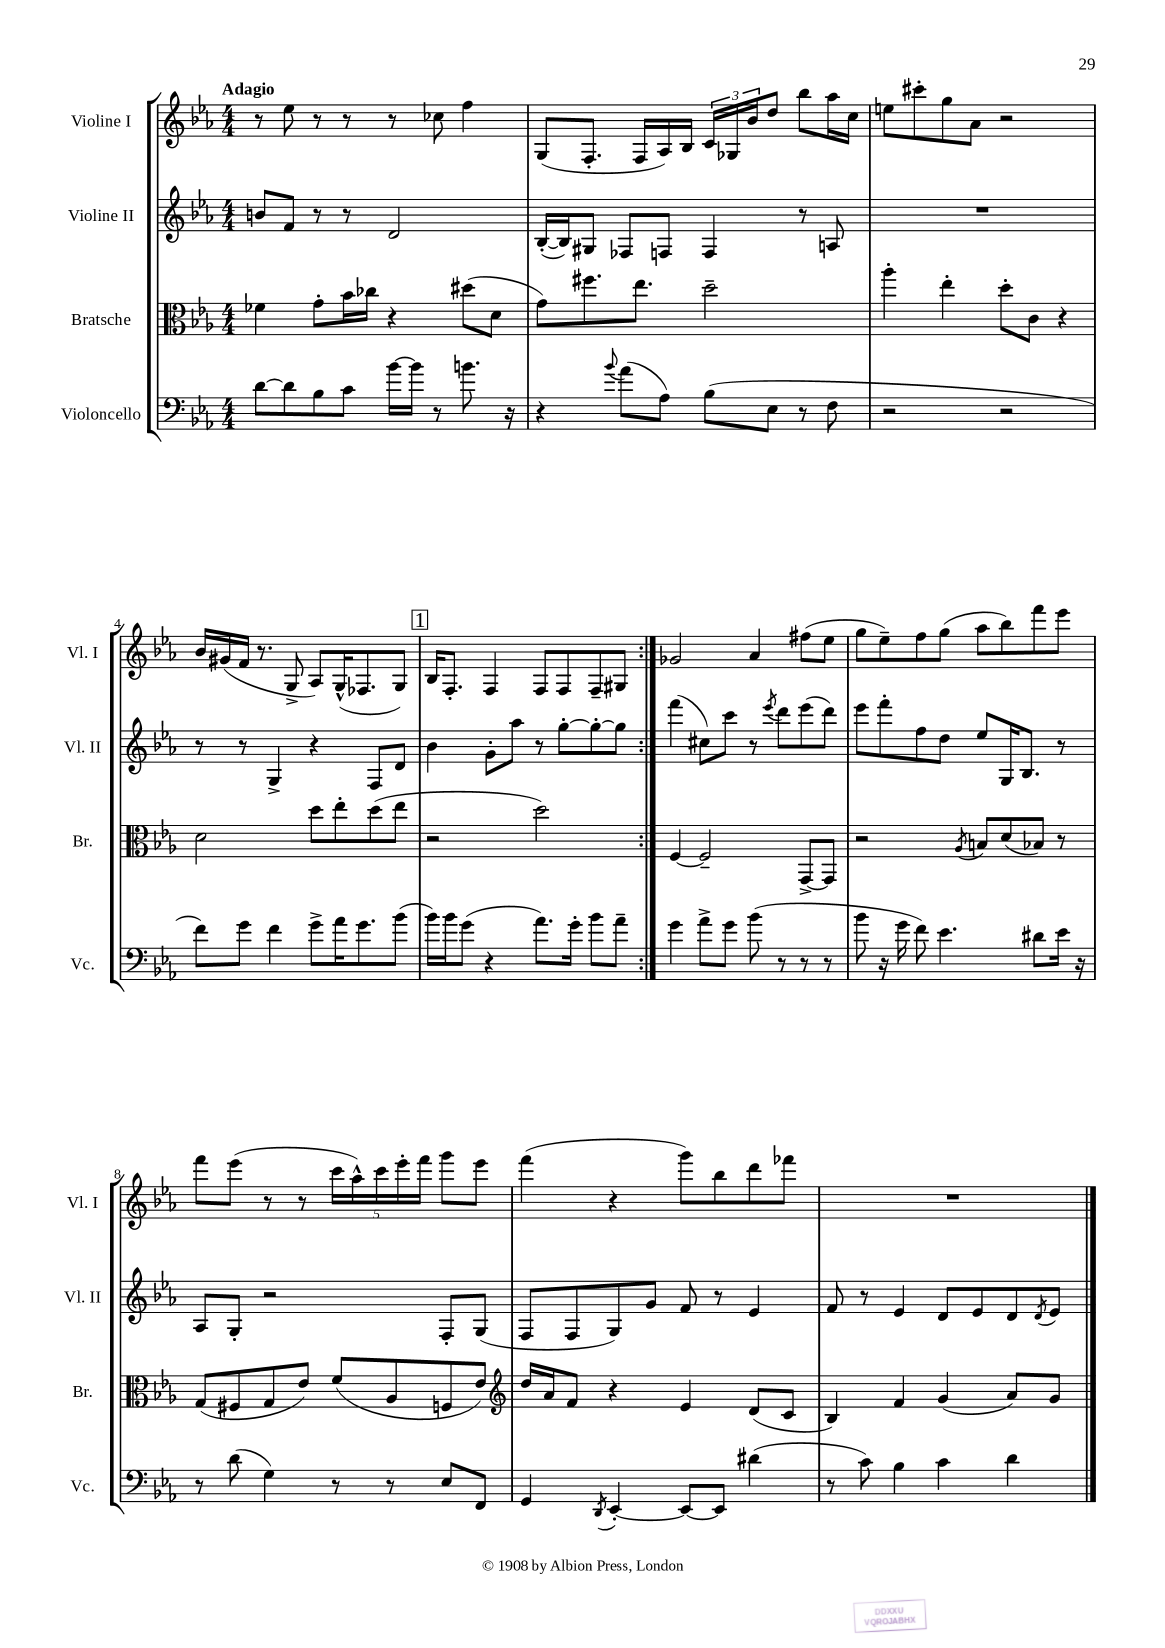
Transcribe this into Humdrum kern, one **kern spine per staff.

**kern	**kern	**kern	**kern
*part4	*part3	*part2	*part1
*staff4	*staff3	*staff2	*staff1
*I"Violoncello	*I"Bratsche	*I"Violine II	*I"Violine I
*I'Vc.	*I'Br.	*I'Vl. II	*I'Vl. I
*clefF4	*clefC3	*clefG2	*clefG2
*k[b-e-a-]	*k[b-e-a-]	*k[b-e-a-]	*k[b-e-a-]
*M4/4	*M4/4	*M4/4	*M4/4
=1	=1	=1	=1
!	!	!	!LO:TX:a:B:t=Adagio
[8d\L	4f-X\	8bn/L	8r
8d\]	.	8f/J	8ee-\
8B-\	8g'\L	8r	8r
8c\J	16b-\L	8r	8r
.	16cc-X\JJ	.	.
[16b-\LL	4r	2d/	8r
16b-\JJ]	.	.	.
8r	.	.	8cc-X\
8.bn\	(8dd#X\L	.	4ff\
.	8d\J	.	.
16r	.	.	.
=2	=2	=2	=2
4r	8g\L)	([16B-'/LL	(8G/L
.	.	16B-/J])	.
.	8.ff#X\	8G#X/J	8.F'/J
8qqb-/	.	.	.
(8a-\L	.	8F-X/L	.
.	8.ee-\J	.	16F/LL
8A-\J)	.	8Fn/J	16A-/)
.	.	.	16B-/JJ
(8B-\L	2dd~\	4F/	24c/LL
.	.	.	24G-X/
.	.	.	24b-/J
8E-\J	.	.	8dd/J
8r	.	8r	8bb-\L
8F\	.	8An/	16aa-\L
.	.	.	16cc\JJ
=3	=3	=3	=3
2r	4aa-'\	1r	8een\L
.	.	.	8ccc#X'\
.	4ee-'\	.	8gg\
.	.	.	8a-\J
2r	8dd'\L	.	2r
.	8c\J	.	.
.	4r	.	.
!!LO:LB:g=z
=4	=4	=4	=4
8f\L)	2d\	8r	16b-/LL
.	.	.	(16g#X/
8g\J	.	8r	16f/JJ
.	.	.	8.r
4f\	.	4G^/	.
.	.	.	8G^/
8g^\L	8dd\L	4r	8A-/L)
16a-\K	8ee-'\	.	(16G^^/K
8.g\	.	.	8.F-X/
.	(8dd\	8F/L	.
(8b-\J	8ee-\J	8d/J	8G/J)
!!LO:REH:place=s1:t=1
=5	=5	=5	=5
16b-\LL)	2r	4b-\	16B-/KL
16b-\J	.	.	8.F'/J
(8g\J	.	.	.
4r	.	8g'\L	4F/
.	.	8aa-\J	.
8.a-\L)	2dd\)	8r	8F/L
.	.	[8gg'\L	8F/
16g'\Jk	.	.	.
8b-\L	.	8gg'\_	8F~/
8a-~\J	.	8gg\J]	8G#X/J
=6:|!	=6:|!	=6:|!	=6:|!
4g\	[4F/	(4fff\	2g-X/
8a-^\L	2F~/]	8cc#X\L)	.
8g\J	.	8ccc\J	.
(8b-\	.	8r	4a-/
.	.	8qeee-/	.
8r	.	8ddd\L	.
8r	[8GG^/L	(8eee-\	(8ff#X\L
8r	8GG/J]	8ddd\J)	8ee-\J
=7	=7	=7	=7
8b-\	2r	8eee-\L	8gg\L
16r	.	8fff'\	8ee-~\)
16g\	.	.	.
8f\)	.	8ff\	8ff\
4.e-\	.	8dd\J	(8gg\J
.	8qA-/	.	.
.	8Bn/L	8ee-/L	8aa-\L
.	(8d/	16G/K	8bb-\)
.	.	8.B-/J	.
8d#X\L	8B-X/J)	.	8fff\
16e-\Jk	8r	8r	8eee-\J
16r	.	.	.
!!LO:LB:g=z
=8	=8	=8	=8
8r	(8G/L	8A-/L	8fff\L
(8d\	8F#X/	8G'/J	(8eee-\J
4G\)	8G/	2r	8r
.	8e-/J)	.	8r
8r	(8f/L	.	20ccc\LL
.	.	.	20aa-^^\)
.	.	.	20ccc\
8r	8A-/	.	.
.	.	.	20eee-'\
.	.	.	20fff\JJ
8E-/L	8Fn/	8F'/L	8ggg\L
8FF/J	8e-/J)	(8G/J	8eee-\J
=9	=9	=9	=9
*	*clefG2	*	*
4GG/	16dd/LL	8F/L	(4fff\
.	16a-/J	.	.
.	8f/J	8F/	.
8qDD/	.	.	.
[4EE-'/	4r	8G/)	4r
.	.	8g/J	.
8EE-/L_	4e-/	8f/	8ggg\L)
8EE-/J]	.	8r	8bb-\
(4d#X\	(8d/L	4e-/	8ddd\
.	8c/J	.	8fff-X\J
=10	=10	=10	=10
8r	4B-/)	8f/	1r
8c\)	.	8r	.
4B-\	4f/	4e-/	.
4c\	(4g/	8d/L	.
.	.	8e-/	.
4d\	8a-/L)	8d/	.
.	.	8qd/	.
.	8g/J	8e-/J	.
==	==	==	==
*-	*-	*-	*-
